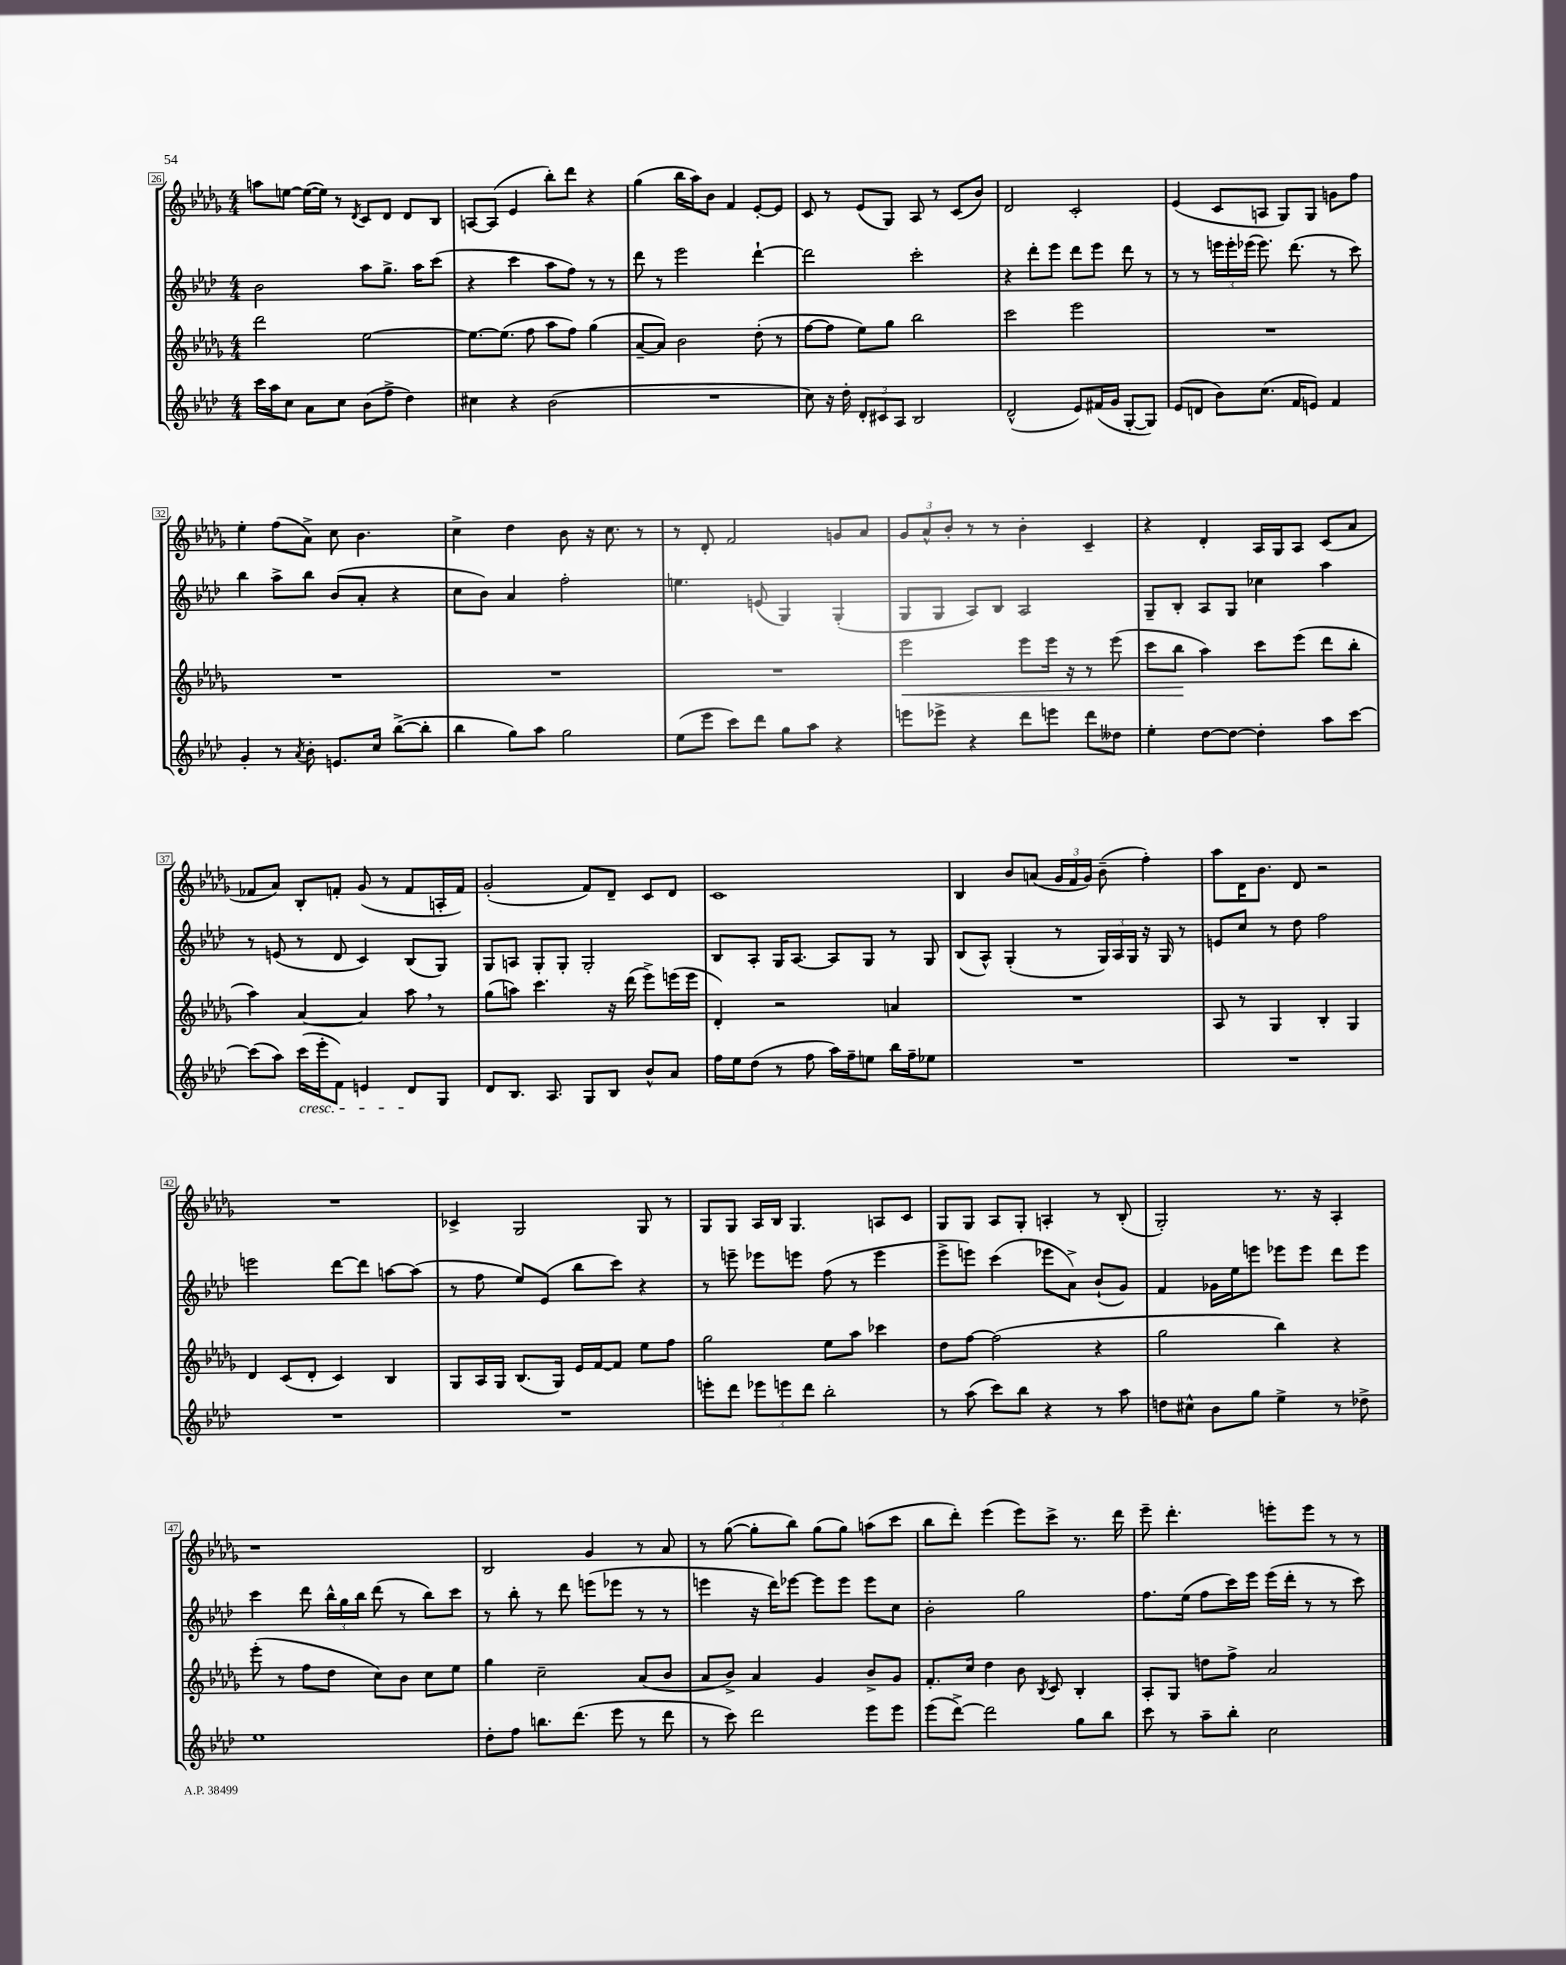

**kern	**kern	**dynam	**kern	**kern
*part4	*part3	*part3	*part2	*part1
*staff4	*staff3	*staff3	*staff2	*staff1
*clefG2	*clefG2	*	*clefG2	*clefG2
*k[b-e-a-d-]	*k[b-e-a-d-g-]	*	*k[b-e-a-d-]	*k[b-e-a-d-g-]
*M4/4	*M4/4	*	*M4/4	*M4/4
=26	=26	=26	=26	=26
16ccc\LL	2ddd-\	.	2b-\	8aan\L
16aa-\J	.	.	.	.
8cc\J	.	.	.	[8een\J
8a-\L	.	.	.	(16ee\LL_
.	.	.	.	16ee\JJ])
8cc\J	.	.	.	8r
.	.	.	.	8qd-/
(8b-\L	[2ee-\	.	8aa-\L	8c/L
8ff^\J	.	.	8.gg^\J	8d-/J
4dd-\)	.	.	.	8d-/L
.	.	.	16aa-\KL	.
.	.	.	(8ccc\J	8B-/J
=27	=27	=27	=27	=27
4cc#X\	8.ee-\L_	.	4r	[8An/L
.	.	.	.	(8A/J]
.	(8.ee-\J]	.	.	.
4r	.	.	4ccc\	4e-/
.	8ff\	.	.	.
(2b-\	8aa-\L	.	8aa-\L	8bb-'\L)
.	8ff\J)	.	8ff\J)	8ddd-\J
.	(4gg-\	.	8r	4r
.	.	.	8r	.
=28	=28	=28	=28	=28
1r	[8a-~/L	.	8ddd-\	(4gg-\
.	8a-/J])	.	8r	.
.	2b-\	.	2eee-\	16bb-\LL
.	.	.	.	16aa-\J)
.	.	.	.	8b-\J
.	.	.	.	4f/
.	(8dd-'\	.	[4ddd-`\	[8e-'/L
.	8r	.	.	8e-/J]
=29	=29	=29	=29	=29
8cc\)	[8ff\L	.	2ddd-\]	8c/
16r	8ff\J]	.	.	8r
16dd-'\	.	.	.	.
12d-'/L	8ee-\L)	.	.	(8e-/L
12c#X/	.	.	.	.
.	8gg-\J	.	.	8G-/J)
12A-/J	.	.	.	.
2B-/	2bb-\	.	2ccc'\	8A-/
.	.	.	.	8r
.	.	.	.	(8c/L
.	.	.	.	8b-/J)
=30	=30	=30	=30	=30
(2d-^^/	2ccc\	.	4r	2d-/
.	.	.	8ddd-'\L	.
.	.	.	8eee-\J	.
8e-/L)	2eee-\	.	8ddd-\L	2c'/
(16f#X/L	.	.	8eee-\J	.
16g/JJ	.	.	.	.
[8G'/L	.	.	8ddd-\	.
8G/J])	.	.	8r	.
=31	=31	=31	=31	=31
(8e-/L	1r	.	8r	(4e-/
8dn/J	.	.	8r	.
8b-\L)	.	.	24eeen\LL	8c/L
.	.	.	24eee'\	.
.	.	.	(24eee-X\JJ	.
(8.cc\J	.	.	8.eee-\)	8An/J
.	.	.	.	8G-/L)
16f/KL	.	.	(8.ddd-\	.
8en/J)	.	.	.	8G-/J
4f/	.	.	8r	8gn\L
.	.	.	8ccc\)	8ff\J
!!LO:LB:g=z
=32	=32	=32	=32	=32
4g'/	1r	.	4bb-\	4ee-'\
8r	.	.	8aa-^\L	(8ff\L
8qa-/	.	.	.	.
8b-'\	.	.	8bb-\J	8a-^\J)
8.en/L	.	.	(8b-/L	8cc\
.	.	.	8a-'/J	4.b-\
16cc/Jk	.	.	.	.
([8bb-^\L	.	.	4r	.
8bb-'\J]	.	.	.	.
=33	=33	=33	=33	=33
4bb-\	1r	.	8cc\L	4cc^\
.	.	.	8b-\J)	.
8gg\L)	.	.	4a-/	4dd-\
8aa-\J	.	.	.	.
2gg\	.	.	2ff'\	8b-\
.	.	.	.	16r
.	.	.	.	8.cc\
.	.	.	.	8r
=34	=34	=34	=34	=34
(8ee-\L	1r	.	4.een\	8r
8eee-\J	.	.	.	8d-'/
8ccc\L)	.	.	.	2f/
8ddd-\J	.	.	(8en/	.
8gg\L	.	.	4G/)	.
8aa-\J	.	.	.	.
4r	.	.	(4G'/	8gn/L
.	.	.	.	8a-/J
=35	=35	=35	=35	=35
!	!	!LO:HP:b	!	!
8eeen\L	2eee-\	<	8G/L	12g-/L
.	.	.	.	12a-^^/
8eee-X^\J	.	.	8G/J	.
.	.	.	.	12b-'/J
4r	.	.	8A-/L)	8r
.	.	.	8B-/J	8r
8ddd-\L	8eee-\L	.	2A-/	4b-'\
8eeen\J	16eee-\Jk	.	.	.
.	16r	.	.	.
8ddd-\L	8r	.	.	4c~/
8dd--X\J	(8eee-\	.	.	.
=36	=36	=36	=36	=36
4ee-'\	8ccc\L	.	8G~/L	4r
.	8bb-\J	.	8B-'/J	.
[8dd-\L	4aa-\)	[	8A-/L	4d-'/
8dd-\J_	.	.	8G/J	.
4dd-'\]	8ccc\L	.	4cc-X\	16A-/LL
.	.	.	.	16G-/J
.	(8eee-\J	.	.	8A-/J
8aa-\L	8ddd-\L	.	4aa-\	(8c/L
[8ccc\J	8bb-'\J	.	.	8a-/J
!!LO:LB:g=z
=37	=37	=37	=37	=37
(8ccc\L]	4aa-\)	.	8r	8f-X/L
8aa-\J)	.	.	(8en/	8a-/J)
!LO:TX:b:i:t=cresc.	!	!	!	!
(16ccc\LL	[4a-/	.	8r	8B-'/L
16eee-'\J	.	.	.	.
8f\J)	.	.	8d-/	8fn'/J
4en/	4a-/]	.	4c/)	(8g-/
.	.	.	.	8r
8d-/L	8aa-,\	.	(8B-/L	8f/L
8G/J	8r	.	8G/J)	16An'/L
.	.	.	.	16f/JJ)
=38	=38	=38	=38	=38
8d-/L	(8gg-\L	.	8G/L	(2g-'/
8.B-/J	8aan\J)	.	8An/J	.
.	4.ccc\	.	8G'/L	.
8.A-/	.	.	.	.
.	.	.	8G'/J	.
8G/L	.	.	2G'/	8f/L)
8B-/J	16r	.	.	8d-~/J
.	(16ddd-\	.	.	.
8b-^^/L	8eee-^\L)	.	.	8c/L
8a-/J	(16eeen\L	.	.	8d-/J
.	16eee\JJ	.	.	.
=39	=39	=39	=39	=39
16ff\LL	4d-'/)	.	8B-/L	1c
16ee-\J	.	.	.	.
(8dd-\J	.	.	8A-'/J	.
8r	2r	.	16G/KL	.
.	.	.	[8.A-/J	.
8ff\	.	.	.	.
16aa-\LL)	.	.	8A-/L]	.
16ff~\J	.	.	.	.
8een\J	.	.	8G/J	.
16bb-\LL	4an/	.	8r	.
16ff~\J	.	.	.	.
8ee-X\J	.	.	8G/	.
=40	=40	=40	=40	=40
1r	1r	.	(8B-/L	4B-/
.	.	.	8A-^^/J)	.
.	.	.	(4G'/	8b-/L
.	.	.	.	(8an/J
.	.	.	8r	24g-/LL
.	.	.	.	24f/
.	.	.	.	24g-/JJ)
.	.	.	24G/LL)	(8b-~\
.	.	.	24A-/	.
.	.	.	24G/JJ	.
.	.	.	16r	4ff'\)
.	.	.	16G/	.
.	.	.	8r	.
=41	=41	=41	=41	=41
1r	8A-/	.	8en/L	8aa-\L
.	8r	.	8cc/J	16d-\K
.	.	.	.	8.b-\J
.	4G-/	.	8r	.
.	.	.	8dd-\	8d-/
.	4B-'/	.	2ff\	2r
.	4G-/	.	.	.
!!LO:LB:g=z
=42	=42	=42	=42	=42
1r	4d-/	.	2eeen\	1r
.	(8c/L	.	.	.
.	8d-'/J	.	.	.
.	4c/)	.	[8ddd-\L	.
.	.	.	8ddd-\J]	.
.	4B-/	.	[8aan\L	.
.	.	.	(8aa\J]	.
=43	=43	=43	=43	=43
1r	8G-/L	.	8r	4c-X^/
.	16A-/L	.	8ff\	.
.	16G-/JJ	.	.	.
.	(8.B-/L	.	8ee-/L)	2G-/
.	.	.	(8e-/J	.
.	16G-/Jk)	.	.	.
.	16e-/LL	.	8bb-\L	.
.	[16f/J	.	.	.
.	8f/J]	.	8ccc\J)	.
.	8ee-\L	.	4r	8G-/
.	8ff\J	.	.	8r
=44	=44	=44	=44	=44
8eeen'\L	2gg-\	.	8r	8G-/L
8ddd-\J	.	.	8eeen~\	8G-/J
12eee-X\L	.	.	8eee-X\L	16A-/LL
.	.	.	.	16B-/JJ
12eeen\	.	.	.	.
.	.	.	8eeen\J	4.G-/
12ddd-\J	.	.	.	.
2bb-'\	8ee-\L	.	(8ff\	.
.	8aa-\J	.	8r	.
.	4ccc-X\	.	4eee\	8An/L
.	.	.	.	8c/J
=45	=45	=45	=45	=45
8r	8dd-\L	.	8eee-^\L	8G-/L
(8aa-\	[8ff\J	.	8eeen\J)	8G-/J
8ccc\L)	(2ff\]	.	(4ccc\	8A-/L
8bb-\J	.	.	.	8G-'/J
4r	.	.	8eee-X\L	4An'/
.	.	.	8a-^\J)	.
8r	4r	.	(8b-`/L	8r
8aa-\	.	.	8g/J)	(8B-'/
=46	=46	=46	=46	=46
8ddn\L	2gg-\	.	4f/	2G-'/)
8cc#X^^\J	.	.	.	.
8b-\L	.	.	16g-X\LL	.
.	.	.	16ee-\J	.
8gg\J	.	.	8eeen\J	.
4ee-^\	4bb-\)	.	8eee-X\L	8.r
.	.	.	8eee-\J	.
.	.	.	.	16r
8r	4r	.	8ddd-\L	4A-'/
8dd-X^\	.	.	8eee-\J	.
!!LO:LB:g=z
=47	=47	=47	=47	=47
1ee-	(8eee-'\	.	4ccc\	1r
.	8r	.	.	.
.	8ff\L	.	8ddd-\	.
.	8dd-\J	.	24bb-^^\LL	.
.	.	.	24gg\	.
.	.	.	24bb-\JJ	.
.	8cc\L)	.	(8ddd-\	.
.	8b-\J	.	8r	.
.	8cc\L	.	8bb-\L)	.
.	8ee-\J	.	8ccc\J	.
=48	=48	=48	=48	=48
8dd-'\L	4gg-\	.	8r	2B-/
8ff\J	.	.	8bb-'\	.
8.bbn\L	2cc~\	.	8r	.
.	.	.	8ddd-\	.
(8.ddd-\J	.	.	.	.
.	.	.	(8eeen\L	4g-/
8eee-\	.	.	8eee-X\J	.
8r	(8a-/L	.	8r	8r
8ddd-\	8b-/J	.	8r	8a-/
=49	=49	=49	=49	=49
8r	8a-/L	.	4eeen\	8r
8ccc\)	8b-^/J)	.	.	([8gg-\
2ddd-\	4a-/	.	16r	8gg-'\L]
.	.	.	16ddd-\KL)	.
.	.	.	[8eee-X\J	8bb-\J)
.	4g-/	.	8eee-\L]	(8gg-\L
.	.	.	8eee-\J	8gg-\J)
8eee-\L	8b-^/L	.	8eee-\L	(8aan\L
8eee-\J	8g-/J	.	8cc\J	8ccc\J
=50	=50	=50	=50	=50
(8eee-\L	8.f'/L	.	2b-'\	8bb-\L
[8ddd-^\J)	.	.	.	8ddd-'\J)
.	16cc/Jk	.	.	.
2ddd-\]	4dd-\	.	.	(4eee-\
.	8b-\	.	2gg\	8eee-\L)
.	8qB-/	.	.	.
.	8c/	.	.	8ccc^\J
8gg\L	4B-'/	.	.	8.r
8bb-\J	.	.	.	.
.	.	.	.	16ddd-\
=51	=51	=51	=51	=51
8ccc\	8A-'/L	.	8.ff\L	8eee-~\
8r	8G-/J	.	.	4.ddd-'\
.	.	.	(16ee-\Jk	.
8aa-~\L	8ddn\L	.	8ff\L	.
8bb-'\J	8ff^\J	.	16ccc\L)	.
.	.	.	16eee-\JJ	.
2cc\	2a-/	.	(16eee-\LL	8eeen'\L
.	.	.	16ddd-'\JJ	.
.	.	.	8r	8eee\J
.	.	.	8r	8r
.	.	.	8ccc\)	8r
==	==	==	==	==
*-	*-	*-	*-	*-
